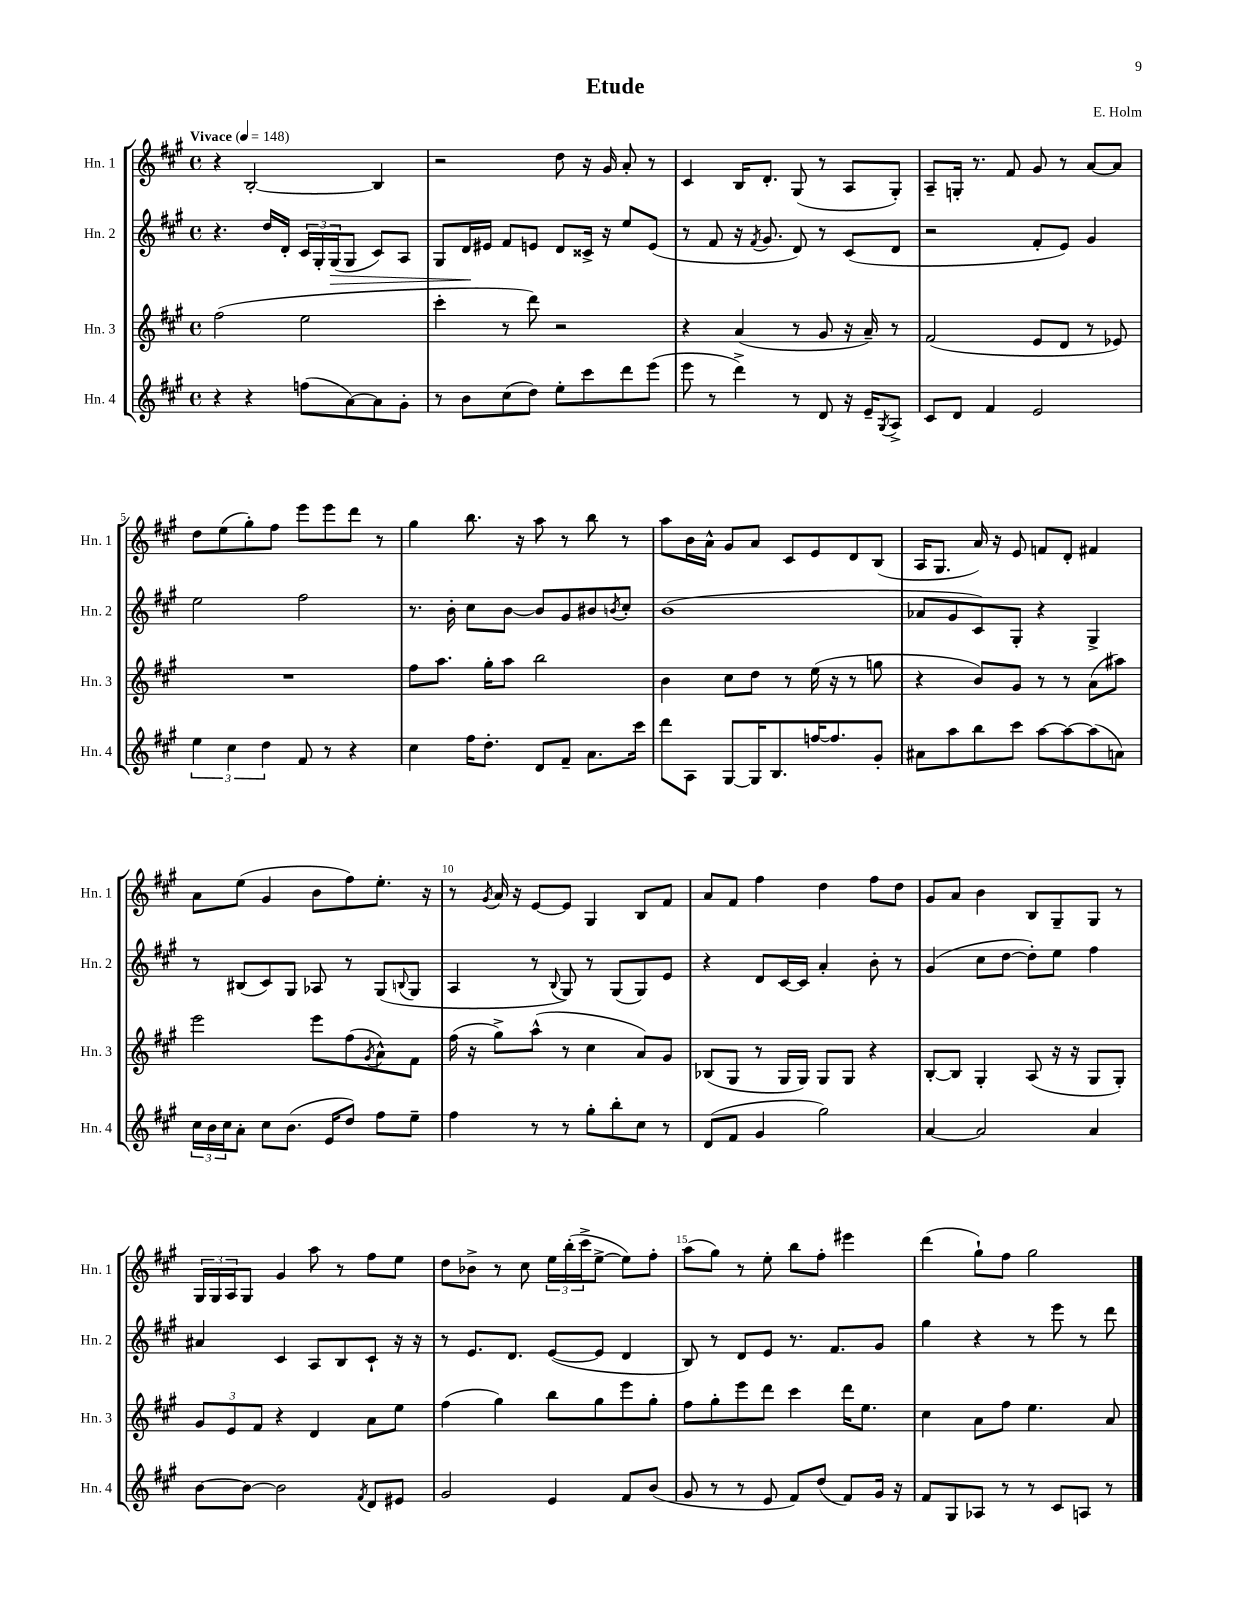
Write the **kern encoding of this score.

**kern	**kern	**kern	**kern
*staff4	*staff3	*staff2	*staff1
*clefG2	*clefG2	*clefG2	*clefG2
*k[f#c#g#]	*k[f#c#g#]	*k[f#c#g#]	*k[f#c#g#]
*M4/4	*M4/4	*M4/4	*M4/4
*met(c)	*met(c)	*met(c)	*met(c)
*MM148	*MM148	*MM148	*MM148
4r	(2ff#	4.r	4r
4r	.	.	[2B'
.	.	16dd	.
.	.	16d'	.
(8ff	2ee	24c#	.
.	.	24G#'	.
.	.	(24G#	.
[8a)	.	8G#	.
8a]	.	8c#)	4B]
8g#'	.	8A	.
=	=	=	=
8r	4ccc#'	8G#	2r
8b	.	16d	.
.	.	16e#	.
(8cc#	8r	8f#	.
8dd)	8ddd)	8e	.
8ee'	2r	8d	8dd
8ccc#	.	16c##^	16r
.	.	16r	16g#
8ddd	.	8ee	8a'
(8eee	.	(8e	8r
=	=	=	=
8eee	4r	8r	4c#
8r	.	8f#	.
4ddd^)	(4a	16r	16B
.	.	8qf#	.
.	.	8.g#	8.d'
8r	8r	8d)	(8G#
8d	8g#	8r	8r
16r	16r	(8c#	8A
16e~	16a~)	.	.
8qG#	.	.	.
8A^	8r	8d	8G#')
=	=	=	=
8c#	(2f#	2r	8A~
8d	.	.	16G'
.	.	.	8.r
4f#	.	.	.
.	.	.	8f#
2e	8e	8f#'	8g#
.	8d	8e)	8r
.	8r	4g#	[8a
.	8e-)	.	8a]
=	=	=	=
6ee	1r	2ee	8dd
.	.	.	(8ee
6cc#	.	.	.
.	.	.	8gg#')
6dd	.	.	.
.	.	.	8ff#
8f#	.	2ff#	8eee
8r	.	.	8eee
4r	.	.	8ddd
.	.	.	8r
=	=	=	=
4cc#	8ff#	8.r	4gg#
.	8.aa	.	.
.	.	16b'	.
16ff#	.	8cc#	8.bb
8.dd'	16gg#'	.	.
.	8aa	[8b	.
.	.	.	16r
8d	2bb	8b]	8aa
8f#~	.	8g#	8r
8.a	.	8b#	8bb
.	.	8qb	.
.	.	8cc#'	8r
16ccc#	.	.	.
=	=	=	=
8ddd	4b	(1b	8aa
8A	.	.	16b
.	.	.	16a^^
[8G#	8cc#	.	8g#
16G#]	8dd	.	8a
8.B	.	.	.
.	8r	.	8c#
[16ff	(16ee	.	8e
8.ff]	16r	.	.
.	8r	.	8d
8g#'	8gg	.	(8B
=	=	=	=
8a#	4r	8a-	16A
.	.	.	8.G#
8aa	.	8g#	.
8bb	8b)	8c#)	16a)
.	.	.	16r
8ccc#	8g#	8G#'	8e
[8aa	8r	4r	8f
8aa_	8r	.	8d'
(8aa]	(8a	4G#^	4f#
8a)	8aa#)	.	.
=	=	=	=
24cc#	2eee	8r	8a
24b	.	.	.
24cc#	.	.	.
8a'	.	(8B#	(8ee
8cc#	.	8c#)	4g#
(8.b	.	8G#	.
.	8eee	8A-	8b
16e	.	.	.
8dd)	(8ff#	8r	8ff#)
.	8qg#	.	.
8ff#	8a^^)	(8G#	8.ee'
.	.	8qqB	.
8ee~	8f#	8G#	.
.	.	.	16r
=	=	=	=
4ff#	(16ff#	4A	8r
.	16r	.	.
.	.	.	8qg#
.	8gg#^)	.	16a
.	.	.	16r
8r	(8aa^^	8r	[8e
.	.	8qqB	.
8r	8r	8G#)	8e]
8gg#'	4cc#	8r	4G#
8bb'	.	(8G#	.
8cc#	8a)	8G#)	8B
8r	8g#	8e	8f#
=	=	=	=
(8d	(8B-	4r	8a
8f#	8G#	.	8f#
4g#	8r	8d	4ff#
.	16G#	[16c#	.
.	16G#)	16c#]	.
2gg#)	8G#	4a'	4dd
.	8G#	.	.
.	4r	8b'	8ff#
.	.	8r	8dd
=	=	=	=
[4a	[8B'	(4g#	8g#
.	8B]	.	8a
2a]	4G#'	8cc#	4b
.	.	[8dd	.
.	(8A	8dd'])	8B
.	16r	8ee	8G#~
.	16r	.	.
4a	8G#	4ff#	8G#
.	8G#')	.	8r
=	=	=	=
[8b	12g#	4a#	24G#
.	.	.	24G#
.	12e	.	24A
8b_	.	.	8G#
.	12f#	.	.
2b]	4r	4c#	4g#
.	4d	8A	8aa
.	.	8B	8r
8qf#	.	.	.
8d	8a	8c#`	8ff#
8e#	8ee	16r	8ee
.	.	16r	.
=	=	=	=
2g#	(4ff#	8r	8dd
.	.	8.e	8b-^
.	4gg#)	.	8r
.	.	8.d	.
.	.	.	8cc#
4e	8bb	([8e	24ee
.	.	.	(24bb'
.	.	.	24ccc#^
.	8gg#	8e]	[8ee^
8f#	8eee	4d	8ee])
(8b	8gg#'	.	8ff#'
=	=	=	=
8g#	8ff#	8B)	(8aa
8r	8gg#'	8r	8gg#)
8r	8eee	8d	8r
8e	8ddd	8e	8ee'
8f#)	4ccc#	8.r	8bb
(8dd	.	.	8ff#'
.	.	8.f#	.
8f#)	16ddd	.	4eee#
.	8.ee	.	.
16g#	.	8g#	.
16r	.	.	.
=	=	=	=
8f#	4cc#	4gg#	(4ddd
8G#	.	.	.
8A-	8a	4r	8gg#`)
8r	8ff#	.	8ff#
8r	4.ee	8r	2gg#
8c#	.	8eee	.
8A	.	8r	.
8r	8a	8ddd	.
==	==	==	==
*-	*-	*-	*-
